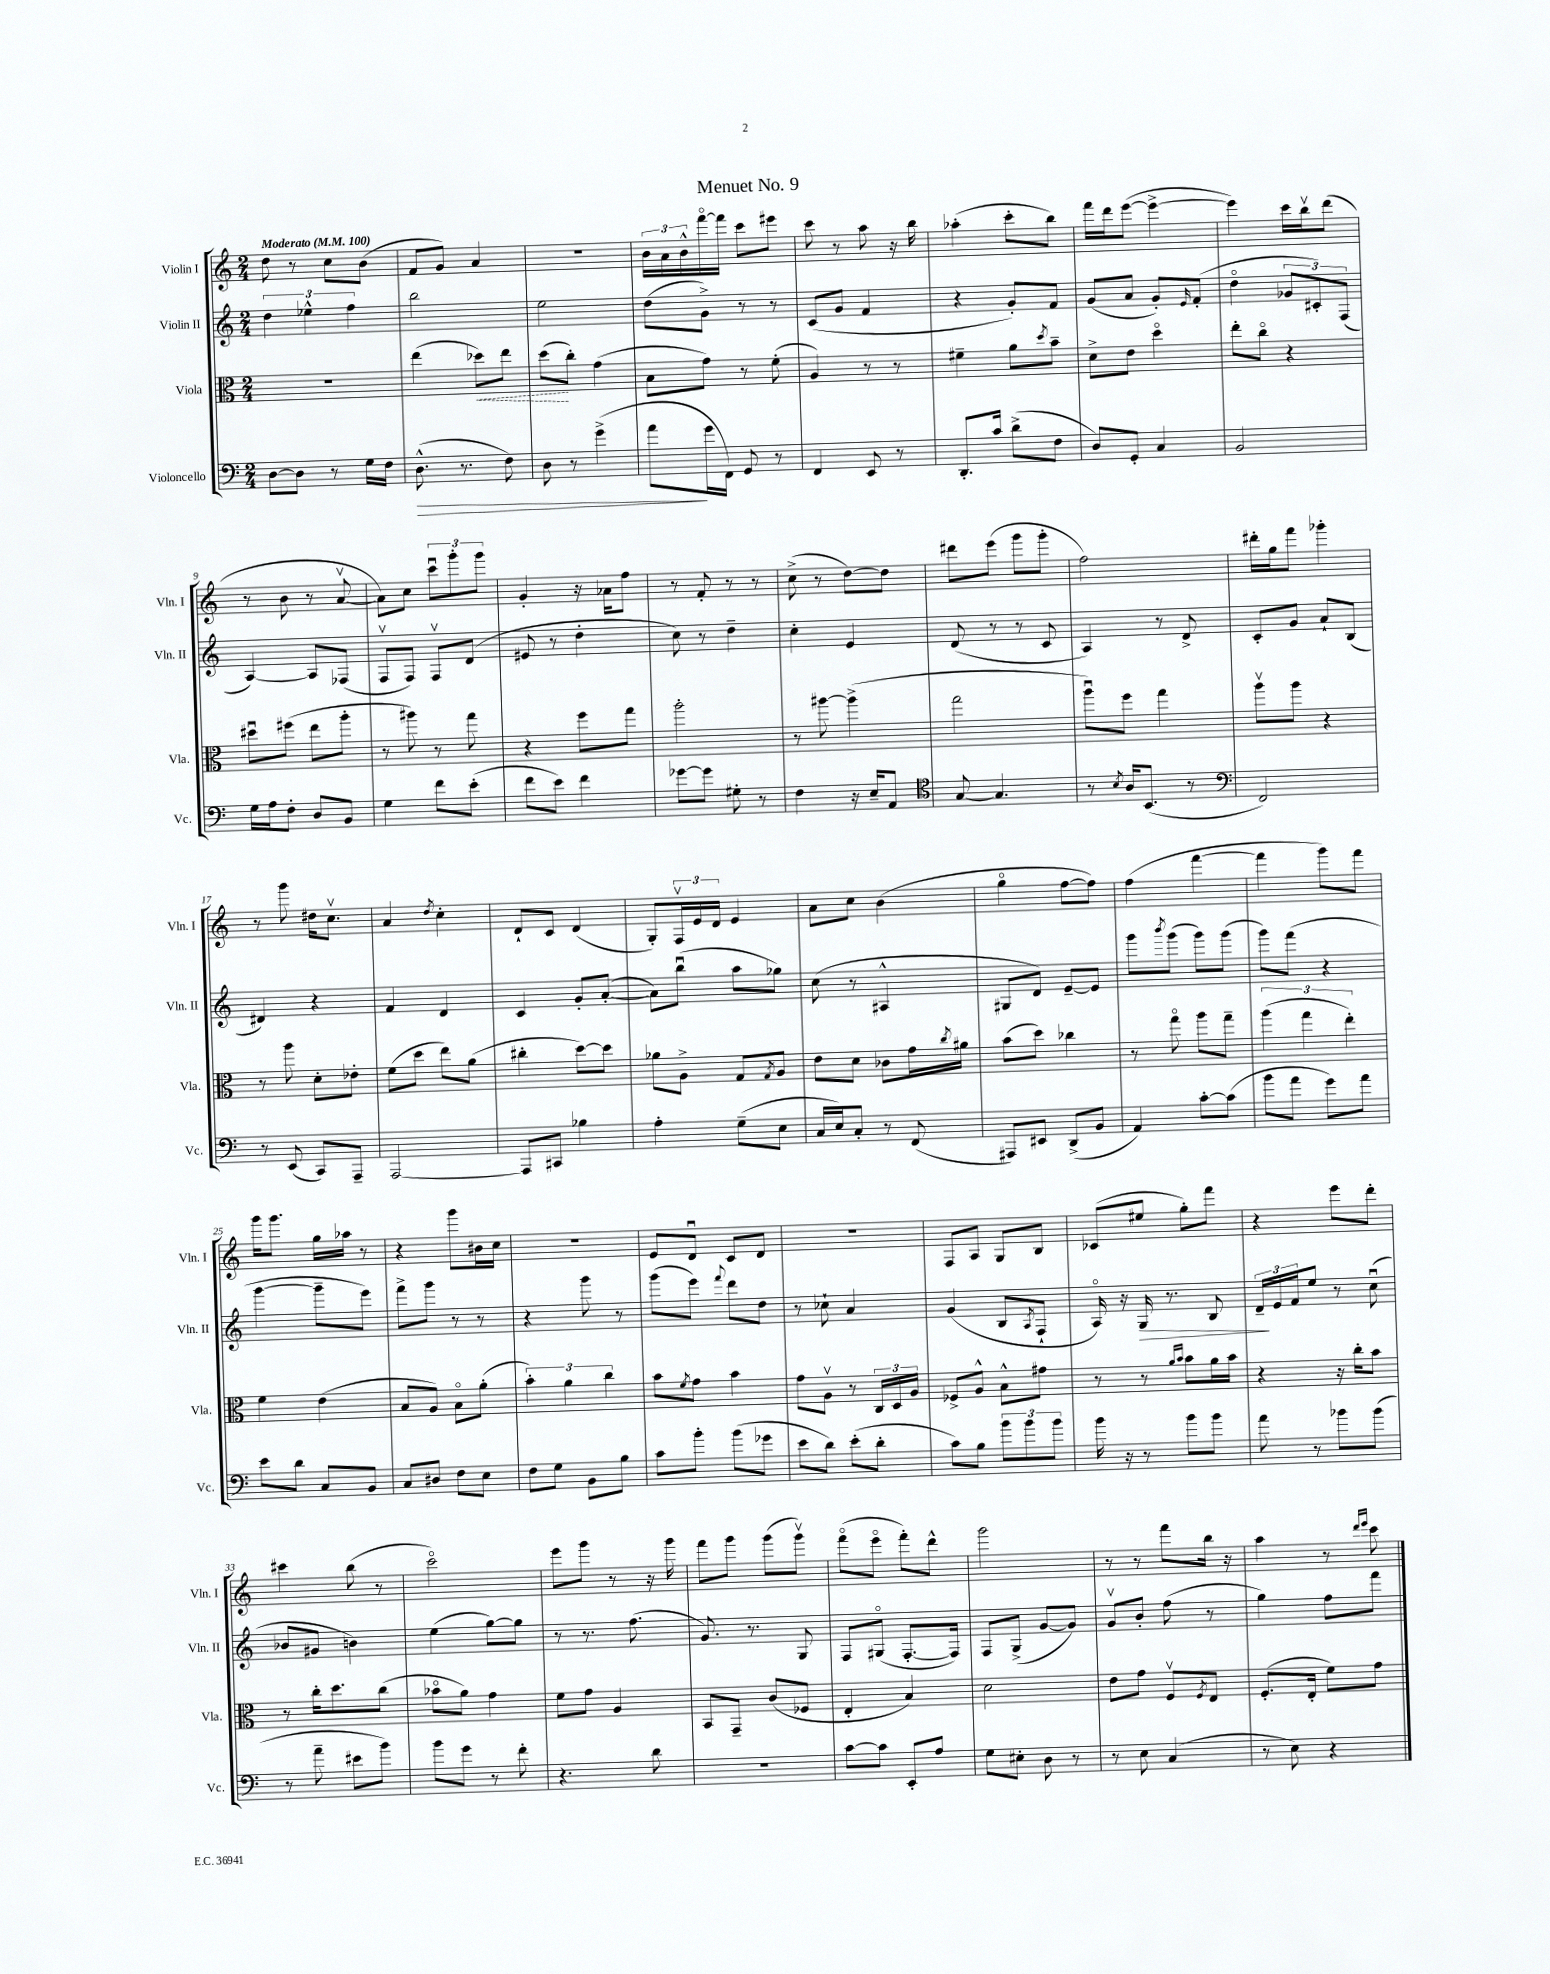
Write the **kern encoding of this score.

**kern	**kern	**kern	**kern
*staff4	*staff3	*staff2	*staff1
*clefF4	*clefC3	*clefG2	*clefG2
*k[]	*k[]	*k[]	*k[]
*M2/4	*M2/4	*M2/4	*M2/4
*MM100	*MM100	*MM100	*MM100
[8D	2r	6dd	8dd
8D]	.	.	8r
.	.	6ee-^^	.
8r	.	.	8cc
.	.	6ff	.
16G	.	.	(8b
16F	.	.	.
=	=	=	=
(8.D^^	(4ee	2bb	8f
.	.	.	8g)
8.r	.	.	.
.	8dd-)	.	4a
8F)	8ee	.	.
=	=	=	=
8D	(8dd	2ee	2r
8r	8cc')	.	.
(4g^	(4g	.	.
=	=	=	=
8a	8B	(8dd	24b
.	.	.	24a
.	.	.	24b^^
16g	8g)	8g^)	[16fffo
16FF)	.	.	16fff]
8GG	8r	8r	8ccc
8r	(8f'	8r	8eee#
=	=	=	=
4FF	4A)	(8c	8ccc
.	.	8g	8r
8EE	8r	4f	8aa
8r	8r	.	16r
.	.	.	16bb
=	=	=	=
8.DD'	4f#~	4r	(4aa-'
16c	.	.	.
(8d^	8a	8g')	8ccc'
.	8qdd	.	.
8F	8b~	8f	8bb)
=	=	=	=
8D)	8d^	(8g	16fff
.	.	.	16ddd
8GG'	8e	8a	([8eee
4C	4ddo	8g')	4eee^_
.	.	16qqe	.
.	.	(8f'	.
=	=	=	=
2BB	8ee'	4ddo	4eee])
.	8cco	.	.
.	4r	12g-	16ccc
.	.	.	16bbv
.	.	12c#')	.
.	.	.	(8ddd
.	.	(12F	.
=	=	=	=
16G	8dd#u	[4A)	8r
16A	.	.	.
8F'	(8ff#	.	8b
8D	8ee	8A]	8r
8BB	8aa'	(8F-	[8av
=	=	=	=
4G	8r	8Fv	8a])
.	8aa#)	8F)	8cc
8f	8r	8Fv	12cccu
.	.	.	12ggg'
(8e'	8gg	(8d	.
.	.	.	12ggg
=	=	=	=
8f	4r	8e#	4g'
8e)	.	8r	.
4f	8ff	4dd'	16r
.	.	.	16a-
.	8gg	.	8ff
=	=	=	=
[8g-	2aa'	8cc)	8r
8g-]	.	8r	8f'
8G#'	.	4dd~	8r
8r	.	.	8r
=	=	=	=
4F	8r	4cc'	(8cc^
.	[8aa#	.	8r
16r	(4aa#^]	4e	[8dd)
16E~	.	.	.
8AA	.	.	8dd]
=	=	=	=
*clefC4	*	*	*
[8G	2gg	(8d	8ddd#
4.G]	.	8r	(8eee
.	.	8r	8ggg
.	.	8c	8ggg'
=	=	=	=
8r	8aau)	4A)	2ff)
8qB	.	.	.
16A	8ff	.	.
(8.BB	.	.	.
.	4gg	8r	.
8r	.	8d^	.
=	=	=	=
*clefF4	*	*	*
2FF)	8aav	8c'	16ddd#'
.	.	.	16gg
.	8aa	8g	8fff
.	4r	8a`	4ggg-'
.	.	(8B	.
=	=	=	=
8r	8r	4d#)	8r
(8EE	8aa	.	8ggg
8CC)	8d'	4r	16dd#
.	.	.	8.ccv
8AAA~	8e-'	.	.
=	=	=	=
[2AAA	(8f	4f	4a
.	8dd	.	.
.	.	.	8qdd
.	8ee)	4d	4cc'
.	(8a	.	.
=	=	=	=
8AAA]	4cc#'	4c	8d`
8CC#	.	.	8c
4B-	[8dd)	8g'	(4d
.	8dd]	([8a'	.
=	=	=	=
4A'	8a-	8a])	8G')
.	8A^	(8bbu	24Fv
.	.	.	24e
.	.	.	24d
(8G~	8G	8aa	4e
.	8qG	.	.
8E	8A	8gg-)	.
=	=	=	=
16C	8e	(8cc	8a
16E)	.	.	.
8C'	8d	8r	8cc
8r	8c-	4A#^^	(4b
(8FF	16g	.	.
.	8qcc	.	.
.	16a#	.	.
=	=	=	=
8AAA#)	(8b	8G#	4ggo
8EE#	8dd)	8d)	.
(8DD^	4cc-	[8e~	[8ff
8BB	.	8e]	8ff])
=	=	=	=
4AA)	8r	8ggg	(4ff
.	.	8qbbb	.
.	8ggo	(8ggg	.
[8c'	8aa	8ggg)	[4fff
(8c]	8gg~	(8ggg	.
=	=	=	=
8b	(6aa	8ggg)	4fff]
8a	.	(8fff	.
.	6gg	.	.
8g)	.	4r	8ggg)
.	6ee')	.	.
8a	.	.	8fff
=	=	=	=
8e	4f	[4ggg	16ggg
.	.	.	8.ggg
8d	.	.	.
8C	(4e	8ggg~]	16gg
.	.	.	16aa-
8BB	.	8eee)	8r
=	=	=	=
8C	8B	8fff^	4r
8D#	8A)	8ggg	.
8F	8Bo	8r	8ggg
8E	(8a'	8r	16b#
.	.	.	16cc
=	=	=	=
8F	6b')	4r	2r
8G	.	.	.
.	6a	.	.
8BB	.	8ggg	.
.	6cc	.	.
8B	.	8r	.
=	=	=	=
8c	8b	(8ggg	8e
.	8qf	.	.
8b'	8g	8eee)	8du
.	.	8qqfff	.
(8b	4b	8ddd	8c
8g-	.	8dd	8d
=	=	=	=
8e	8g	8r	2r
8d)	8Av	8cc-`	.
(8e'	8r	4a	.
8d'	24C	.	.
.	24D	.	.
.	24A	.	.
=	=	=	=
8c)	8F-^	(4g	8F
8B	8A^^	.	8A
12b	8B^^	8B	8G
12b	.	.	.
.	.	8qA	.
.	8g#	8F`	8B
12b	.	.	.
=	=	=	=
16b	8r	16Ao)	(8c-
16r	.	16r	.
8r	8r	16G	8ee#
.	.	8.r	.
.	16qqa	.	.
.	16qqb	.	.
8b	8b	.	8gg')
8b	16a	8B	8fff
.	16b	.	.
=	=	=	=
8a	4r	24d~	4r
.	.	24e	.
.	.	24f	.
8r	.	8ee	.
8b-	16r	8r	8eee
.	16cc'	.	.
(8b-	8b	(8ccu	8ddd'
=	=	=	=
8r	8r	8b-	4ccc#
8a~	16cc'	8g#	.
.	8.dd	.	.
8e#	.	4b)	(8bb
8b)	(8cc	.	8r
=	=	=	=
8b	8b-o	(4ee	2ccco)
8g	8a)	.	.
8r	4g	[8gg)	.
8f'	.	8gg]	.
=	=	=	=
4.r	8f	8r	8eee
.	8g	8.r	8ggg
.	4A	.	8r
.	.	(8.ff	.
8d	.	.	16r
.	.	.	16ggg
=	=	=	=
2r	8BB	8.g)	8fff
.	8GG~	.	8ggg
.	.	8.r	.
.	(8c	.	(8ggg
.	8F-	8G	8gggv)
=	=	=	=
[8c	4E'	8F	(8fffo
8c]	.	(8G#o	8eeeo
8EE'	4B)	[8.F'	8fff')
8A	.	.	8ddd^^
.	.	16F])	.
=	=	=	=
8G	2d	8F	2ggg
8E#'	.	(8G^	.
8D	.	[8g	.
8r	.	8g])	.
=	=	=	=
8r	8e	8gv	8r
8E	8g	8b'	8r
(4C	8Fv	(8ff	8fff
.	8qF	.	.
.	8E	8r	16bb
.	.	.	16r
=	=	=	=
8r	(8.F'	4gg)	4aa
8E)	.	.	.
.	16E'	.	.
4r	8f)	8ff	8r
.	.	.	16qqddd
.	.	.	16qqeee
.	8g	8fff	8ccc
==	==	==	==
*-	*-	*-	*-
